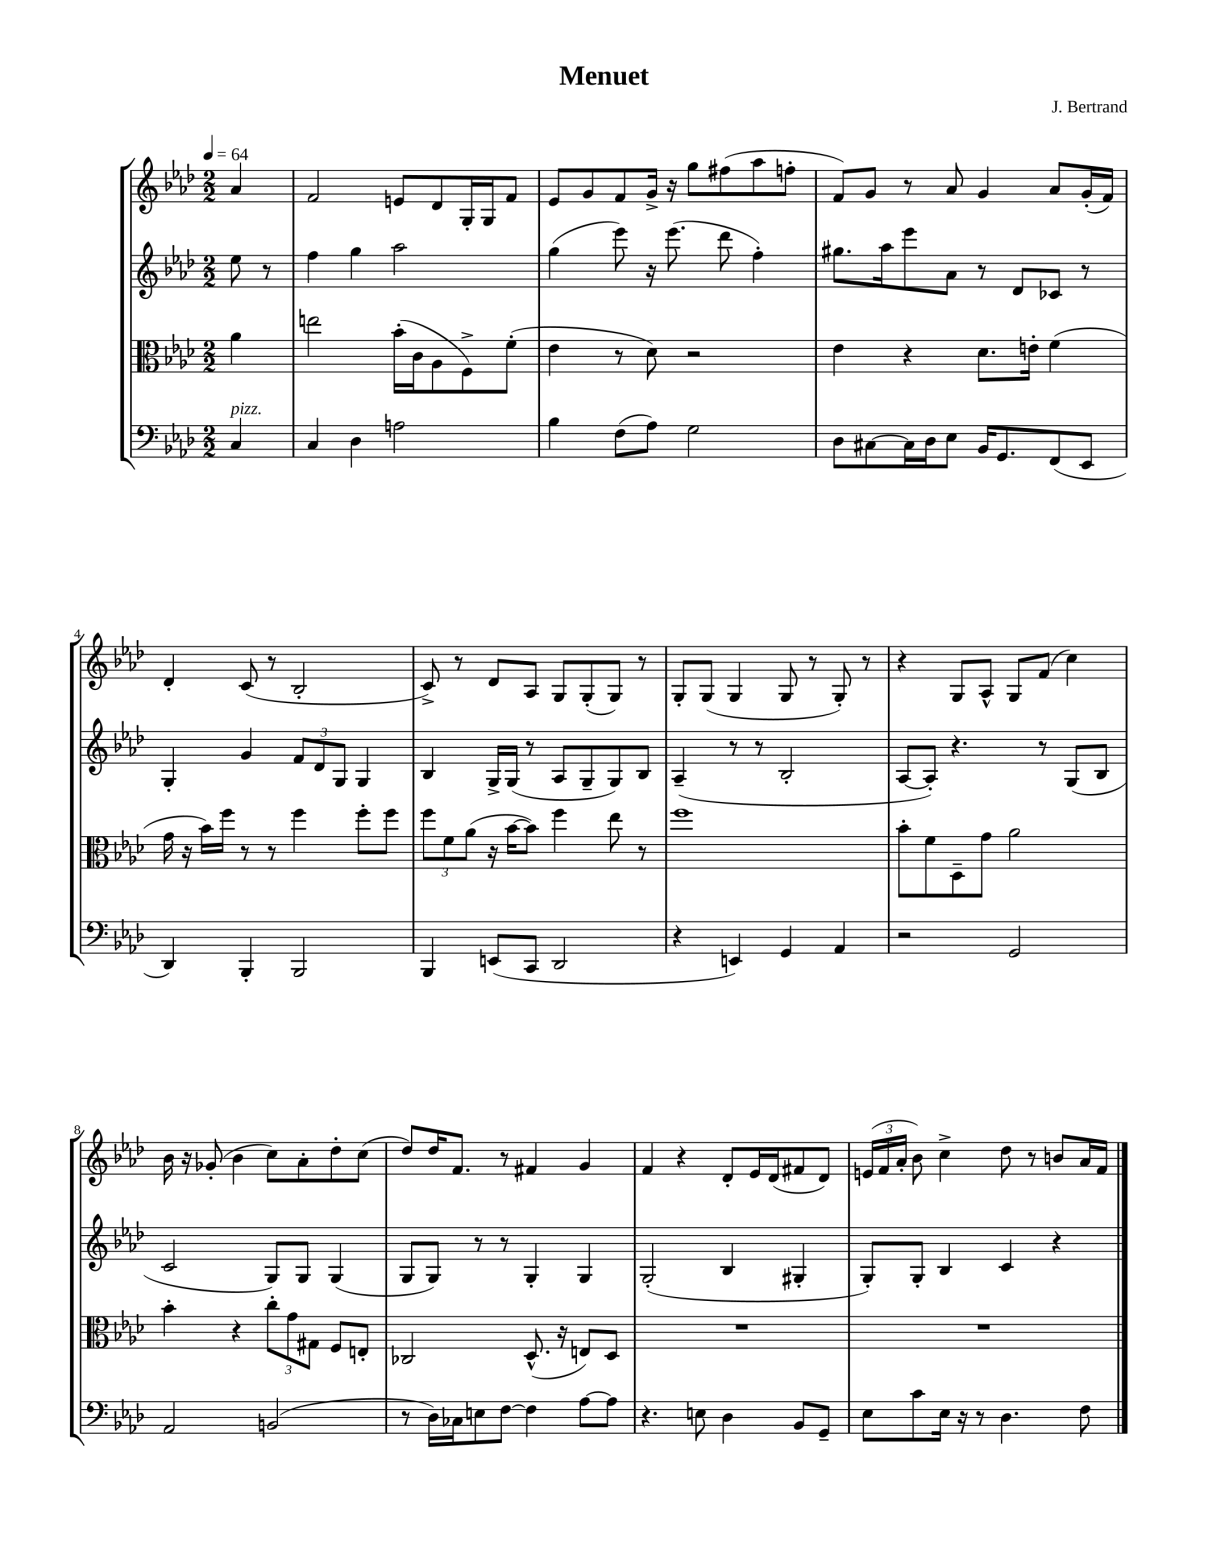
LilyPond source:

\header { title = "Menuet" composer = "J. Bertrand" }
<<
\new StaffGroup <<
\new Staff = "s0" {
    \clef treble \key aes \major \numericTimeSignature \time 2/2 \partial 4 \tempo 4 = 64
    \autoBeamOff aes'4 |
    f'2 e'8[ des'8 g16-. g16 f'8] |
    ees'8[ g'8 f'8 g'16]-> r16 g''8[ fis''8( aes''8 f''8]-. |
    f'8[) g'8] r8 aes'8 g'4 aes'8[ g'16-.( f'16]) |
    des'4-. c'8( r8 bes2-. |
    c'8->) r8 des'8[ aes8] g8[ g8-.( g8]) r8 |
    g8[-. g8]( g4 g8 r8 g8-.) r8 |
    r4 g8[ aes8]-^ g8[ f'8]( c''4) |
    bes'16 r16 ges'8-.( bes'4 c''8[) aes'8-. des''8-. c''8]( |
    des''8[) des''16 f'8.] r8 fis'4 g'4 |
    f'4 r4 des'8[-. ees'16 des'16( fis'8 des'8]) |
    \tuplet 3/2 { e'16[( f'16 aes'16]-. } bes'8) c''4-> des''8 r8 b'8[ aes'16 f'16] \bar "|." |
}
\new Staff = "s1" {
    \clef treble \key aes \major \numericTimeSignature \time 2/2 \partial 4
    \autoBeamOff ees''8 r8 |
    f''4 g''4 aes''2 |
    g''4( ees'''8) r16 ees'''8.( des'''8 f''4-.) |
    gis''8.[ aes''16 ees'''8 aes'8] r8 des'8[ ces'8] r8 |
    g4-. g'4 \tuplet 3/2 { f'8[ des'8 g8] } g4 |
    bes4 g16[-> g16]( r8 aes8[ g8-- g8) bes8] |
    aes4--( r8 r8 bes2-. |
    aes8[~ aes8]-.) r4. r8 g8[( bes8] |
    c'2 g8[) g8] g4( |
    g8[ g8]) r8 r8 g4-. g4 |
    g2-.( bes4 gis4-. |
    g8[-.) g8]-. bes4 c'4 r4 \bar "|." |
}
\new Staff = "s2" {
    \clef alto \key aes \major \numericTimeSignature \time 2/2 \partial 4
    \autoBeamOff aes'4 |
    e''2 bes'16[-.( c'16 aes8 f8->) f'8]-.( |
    ees'4 r8 des'8) r2 |
    ees'4 r4 des'8.[ e'16]-. f'4( |
    g'16 r16 bes'16[) f''16] r8 r8 f''4 f''8[-. f''8] |
    \tuplet 3/2 { f''8[ f'8 aes'8]( } r16 bes'16[~ bes'8]) f''4 ees''8 r8 |
    f''1 |
    bes'8[-. f'8 des8-- g'8] aes'2 |
    bes'4-. r4 \tuplet 3/2 { c''8[-. g'8 gis8] } f8[ e8]-. |
    ces2 des8.-^( r16 e8[) des8] |
    R1 |
    R1 \bar "|." |
}
\new Staff = "s3" {
    \clef bass \key aes \major \numericTimeSignature \time 2/2 \partial 4
    \autoBeamOff c4^\markup { \italic "pizz." } |
    c4 des4 a2 |
    bes4 f8[( aes8]) g2 |
    des8[ cis8~ cis16 des16 ees8] bes,16[ g,8. f,8( ees,8] |
    des,4) bes,,4-. bes,,2 |
    bes,,4 e,8[( c,8] des,2 |
    r4 e,4) g,4 aes,4 |
    r2 g,2 |
    aes,2 b,2( |
    r8 des16[) ces16 e8 f8]~ f4 aes8[~ aes8] |
    r4. e8 des4 bes,8[ g,8]-- |
    ees8[ c'8 ees16] r16 r8 des4. f8 \bar "|." |
}
>>
>>
